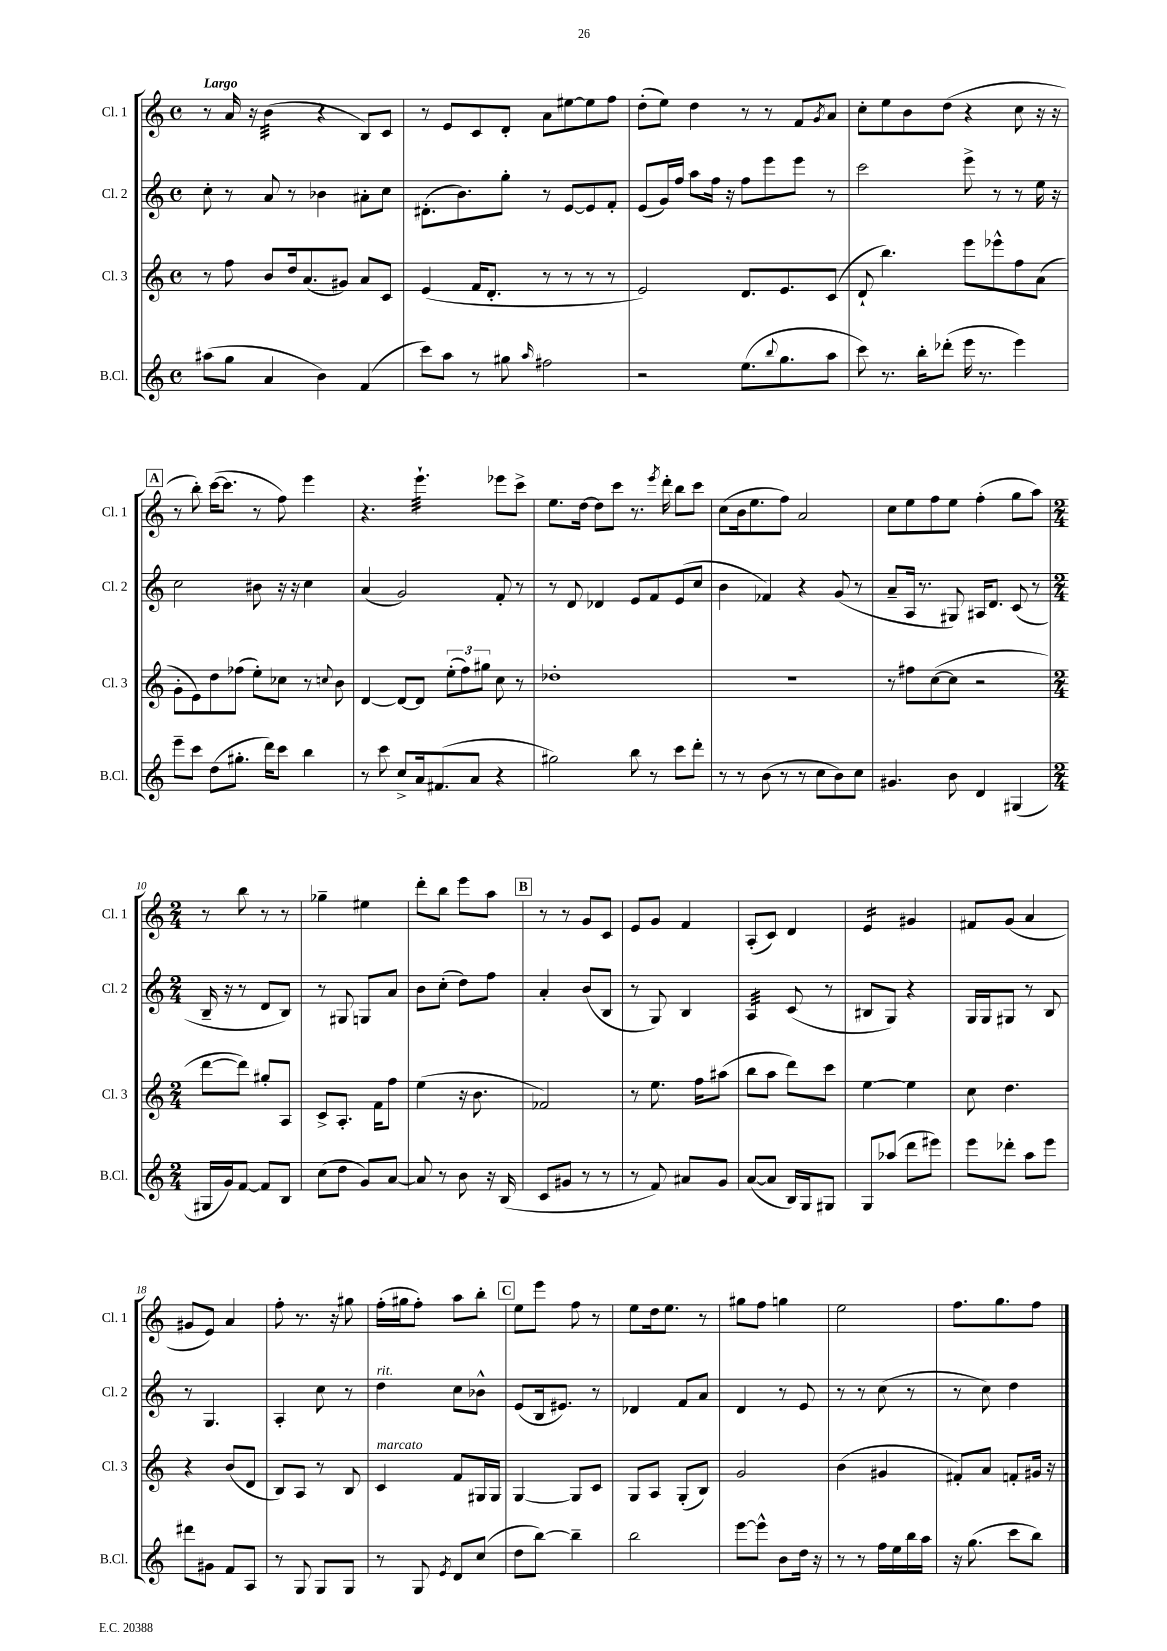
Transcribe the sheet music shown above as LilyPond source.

<<
\new StaffGroup <<
\new Staff = "s0" \with { instrumentName = "Cl. 1" shortInstrumentName = "Cl. 1" } {
    \clef treble \key c \major \defaultTimeSignature \time 4/4 \tempo "Largo"
    r8 a'16 r16 b'4:32( r4 b8) c'8 |
    r8 e'8 c'8 d'8-. a'8 eis''8~ eis''8 f''8 |
    d''8-.( e''8) d''4 r8 r8 f'8 \acciaccatura { g'8 } a'8 |
    c''8-. e''8 b'8 d''8( r4 c''8 r16 r16 |
    \mark \markup { \box "A" } r8 b''8-.) c'''16~( c'''8. r8 f''8) e'''4 |
    r4. e'''4.:32-! ees'''8 c'''8-> |
    e''8. d''16~ d''8 c'''8 r8. \acciaccatura { e'''8 } d'''16-. b''8 c'''8 |
    c''8( b'16 e''8. f''8) a'2 |
    c''8 e''8 f''8 e''8 f''4-.( g''8 a''8) |
    \numericTimeSignature \time 2/4 r8 b''8 r8 r8 |
    ges''4-- eis''4 |
    d'''8-. b''8 e'''8 a''8 |
    \mark \markup { \box "B" } r8 r8 g'8 c'8 |
    e'8 g'8 f'4 |
    a8-.( c'8) d'4 |
    e'4:16 gis'4 |
    fis'8 g'8( a'4 |
    gis'8 e'8) a'4 |
    f''8-. r8. r16 gis''8 |
    f''16-.( gis''16 f''8-.) a''8 b''8-. |
    \mark \markup { \box "C" } e''8 e'''8 f''8 r8 |
    e''8 d''16 e''8. r8 |
    gis''8 f''8 g''4 |
    e''2 |
    f''8. g''8. f''8 \bar "|." |
}
\new Staff = "s1" \with { instrumentName = "Cl. 2" shortInstrumentName = "Cl. 2" } {
    \clef treble \key c \major \defaultTimeSignature \time 4/4
    c''8-. r8 a'8 r8 bes'4 ais'8-. c''8 |
    dis'8.-.( b'8.) g''8-. r8 e'8~ e'8 f'8-. |
    e'8( g'16) f''16 a''8 f''16 r16 f''8 e'''8 e'''8 r8 |
    c'''2 e'''8-> r8 r8 e''16 r16 |
    \mark \markup { \box "A" } c''2 bis'8 r16 r16 c''4 |
    a'4( g'2) f'8-. r8 |
    r8 d'8 des'4 e'8 f'8 e'8( c''8 |
    b'4 fes'4) r4 g'8( r8 |
    a'8-- a16 r8. gis8) ais16 d'8. c'8( r8 |
    \numericTimeSignature \time 2/4 b16-- r16 r8 d'8 b8) |
    r8 gis8 g8 a'8 |
    b'8 c''8-.( d''8) f''8 |
    \mark \markup { \box "B" } a'4-. b'8( b8 |
    r8 g8) b4 |
    a4:32 c'8( r8 |
    bis8 g8) r4 |
    g16 g16 gis8 r8 b8 |
    r8 g4. |
    a4-. c''8 r8 |
    d''4^\markup { \italic "rit." } c''8 bes'8-^ |
    \mark \markup { \box "C" } e'8( b16 eis'8.) r8 |
    des'4 f'8 a'8 |
    d'4 r8 e'8 |
    r8 r8 c''8( r8 |
    r8 c''8) d''4 \bar "|." |
}
\new Staff = "s2" \with { instrumentName = "Cl. 3" shortInstrumentName = "Cl. 3" } {
    \clef treble \key c \major \defaultTimeSignature \time 4/4
    r8 f''8 b'8 d''16 a'8.( gis'8) a'8 c'8 |
    e'4( f'16 d'8.-. r8 r8 r8 r8 |
    e'2) d'8. e'8. c'8( |
    d'8-! b''4.) e'''8 ees'''8-^ f''8 a'8( |
    \mark \markup { \box "A" } g'8-. e'8) d''8 fes''8( e''8-.) ces''8 r8 \appoggiatura { c''8 } b'8 |
    d'4~ d'8~ d'8 \tuplet 3/2 { e''8-.( f''8) gis''8 } c''8 r8 |
    des''1-. |
    R1 |
    r8 fis''8 c''8~( c''8 r2 |
    \numericTimeSignature \time 2/4 d'''8~ d'''8) gis''8-. a8 |
    c'8-> a8.-. f'16 f''8 |
    e''4( r16 b'8. |
    \mark \markup { \box "B" } fes'2) |
    r8 e''8. f''16 ais''8( |
    b''8 a''8 d'''8) c'''8 |
    e''4~ e''4 |
    c''8 d''4. |
    r4 b'8( d'8 |
    b8) a8 r8 b8 |
    c'4^\markup { \italic "marcato" } f'8 gis16 gis16 |
    \mark \markup { \box "C" } g4~ g8 c'8 |
    g8 a8 g8-.( b8) |
    g'2 |
    b'4( gis'4 |
    fis'8-.) a'8 f'8-. gis'16 r16 \bar "|." |
}
\new Staff = "s3" \with { instrumentName = "B.Cl." shortInstrumentName = "B.Cl." } {
    \clef treble \key c \major \defaultTimeSignature \time 4/4
    ais''8( g''8 a'4 b'4) f'4( |
    c'''8) a''8 r8 gis''8 \grace { a''16 } fis''2 |
    r2 e''8.( \appoggiatura { b''8 } g''8. a''8 |
    c'''8) r8. b''16-. des'''8-.( e'''16 r8. e'''4) |
    \mark \markup { \box "A" } e'''8-- c'''8 d''8( gis''8.-. d'''16) c'''8 b''4 |
    r8 c'''8 c''8-> a'16 fis'8.( a'8 r4 |
    gis''2) b''8 r8 c'''8 d'''8-. |
    r8 r8 b'8( r8 r8 c''8 b'8) c''8 |
    gis'4. b'8 d'4 gis4( |
    \numericTimeSignature \time 2/4 gis16 g'16) f'8~ f'8 b8 |
    c''8( d''8 g'8) a'8~ |
    a'8 r8 b'8 r16 b16( |
    \mark \markup { \box "B" } c'8 gis'8 r8 r8 |
    r8 f'8) ais'8 g'8 |
    a'8~( a'8 b16) g16 gis8 |
    g8 aes''8( d'''8 eis'''8) |
    e'''8 des'''8-. a''8 e'''8 |
    dis'''8 gis'8 f'8 a8 |
    r8 g8 g8 g8 |
    r8 g8 \acciaccatura { e'8 } d'8 c''8( |
    \mark \markup { \box "C" } d''8 b''8~) b''4-- |
    b''2 |
    e'''8~ e'''8-^ b'8 d''16 r16 |
    r8 r8 f''16 e''16 b''16 a''16 |
    r16 g''8.( c'''8 b''8) \bar "|." |
}
>>
>>
